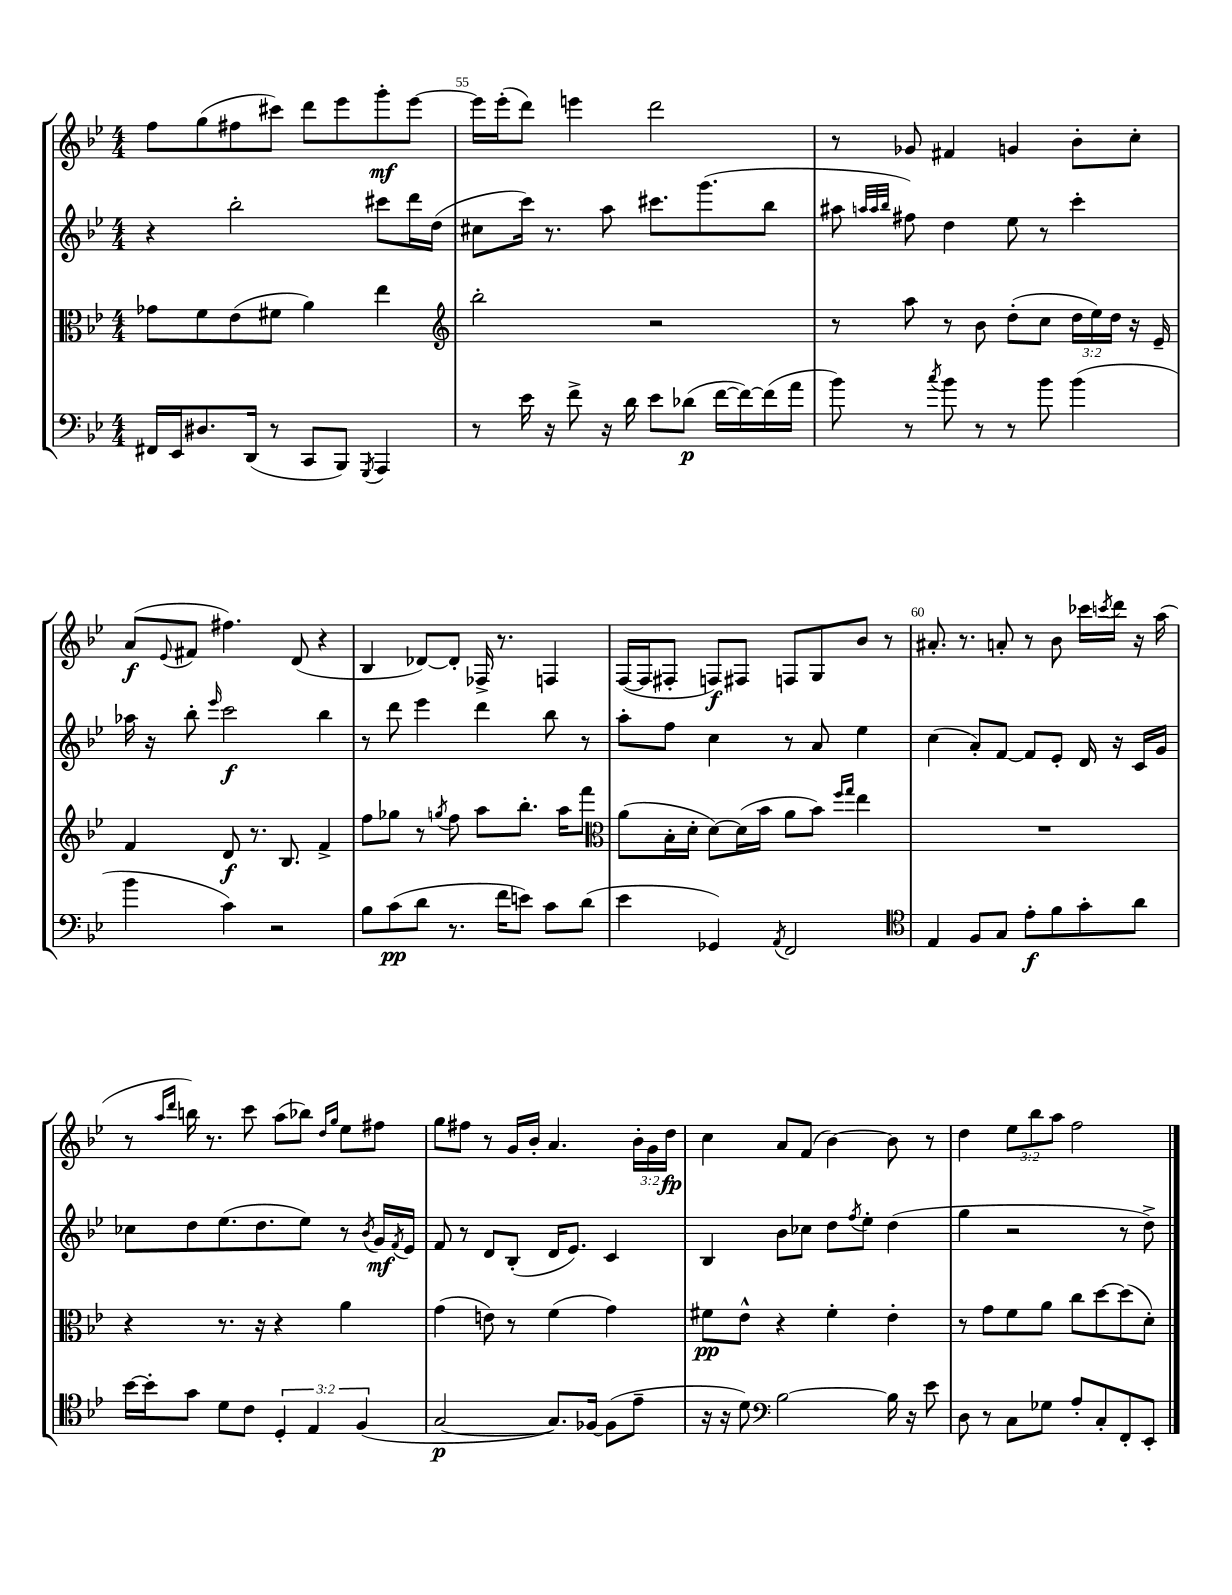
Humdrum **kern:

**kern	**kern	**kern	**kern
*staff4	*staff3	*staff2	*staff1
*clefF4	*clefC3	*clefG2	*clefG2
*k[b-e-]	*k[b-e-]	*k[b-e-]	*k[b-e-]
*M4/4	*M4/4	*M4/4	*M4/4
16FF#	8g-	4r	8ff
16EE-	.	.	.
8.D#	8f	.	(8gg
.	(8e-	2bb-'	8ff#
(16DD	.	.	.
8r	8f#	.	8ccc#)
8CC	4a)	.	8ddd
8BBB-)	.	.	8eee-
8qGGG	.	.	.
4AAA	4ee-	8ccc#	8ggg'
.	.	16ddd	[8eee-
.	.	(16dd	.
=	=	=	=
*	*clefG2	*	*
8r	2bb-'	8cc#	16eee-]
.	.	.	(16eee-'
16e-	.	16ccc)	8ddd)
16r	.	8.r	.
8f^	.	.	4eee
16r	.	8aa	.
16d	.	.	.
8e-	2r	8.ccc#	2ddd
(8d-	.	.	.
.	.	(8.ggg	.
[16f	.	.	.
16f_)	.	.	.
(16f]	.	8bb-	.
16a	.	.	.
=	=	=	=
8b-)	8r	8aa#	8r
.	.	32qqaa	.
.	.	32qqaa	.
.	.	32qqbb-	.
8r	8aa	8ff#)	8g-
8qcc	.	.	.
8b-	8r	4dd	4f#
8r	8b-	.	.
8r	(8dd'	8ee-	4g
8b-	8cc	8r	.
(4b-	24dd	4ccc'	8b-'
.	24ee-)	.	.
.	24dd	.	.
.	16r	.	8cc'
.	16e-~	.	.
=	=	=	=
4b-	4f	16aa-	(8a
.	.	16r	.
.	.	.	8qqe-
.	.	8bb-'	8f#
.	.	16qqeee-	.
4c)	8d	2ccc	4.ff#)
.	8.r	.	.
2r	.	.	.
.	8.B-	.	.
.	.	.	(8d
.	4f^	4bb-	4r
=	=	=	=
8B-	8ff	8r	4B-
(8c	8gg-	8ddd	.
8d	8r	4eee-	[8d-)
.	8qgg	.	.
8.r	8ff	.	8d-']
.	8aa	4ddd	16F-^
16f	.	.	8.r
8e)	8.bb-'	.	.
8c	.	8bb-	4F
.	16aa	.	.
(8d	8fff	8r	.
=	=	=	=
*	*clefC3	*	*
4e-	(8a	8aa'	([16F
.	.	.	16F]
.	16B-'	8ff	8F#'
.	16d'	.	.
4GG-)	[8d)	4cc	8F)
.	(16d]	.	8F#
.	16b-	.	.
8qAA	.	.	.
2FF	8a	8r	8F
.	8b-)	8a	8G
.	16qqff	.	.
.	16qqgg	.	.
.	4ee-	4ee-	8b-
.	.	.	8r
=	=	=	=
*clefC4	*	*	*
4E-	1r	(4cc	8.a#'
.	.	.	8.r
8F	.	8a')	.
8G	.	[8f	8a'
8e-'	.	8f]	8r
8f	.	8e-'	8b-
8g'	.	16d	16ccc-
.	.	.	8qccc
.	.	16r	16ddd
8a	.	16c	16r
.	.	16g	(16aa
=	=	=	=
[16b-	4r	8cc-	8r
16b-']	.	.	.
.	.	.	16qqaa
.	.	.	16qqddd
8g	.	8dd	16bb)
.	.	.	8.r
8d	8.r	(8.ee-	.
8c	.	.	8ccc
.	16r	8.dd	.
6D'	4r	.	(8aa
.	.	8ee-)	8bb-)
6E-	.	.	.
.	.	.	16qqdd
.	.	.	16qqgg
.	4a	8r	8ee-
(6F	.	.	.
.	.	8qb-	.
.	.	16g	8ff#
.	.	8qf	.
.	.	16e-	.
=	=	=	=
[2G	(4g	8f	8gg
.	.	8r	8ff#
.	8e)	8d	8r
.	8r	(8B-'	16g
.	.	.	16b-'
8.G])	(4f	16d	4.a
.	.	8.e-)	.
[16F-	.	.	.
(8F-]	4g)	4c	.
8e-~	.	.	24b-'
.	.	.	24g
.	.	.	24dd
=	=	=	=
16r	8f#	4B-	4cc
16r	.	.	.
8d)	8e-^^	.	.
*clefF4	*	*	*
[2B-	4r	8b-	8a
.	.	8cc-	(8f
.	4f#'	8dd	[4b-)
.	.	8qff	.
.	.	8ee-'	.
16B-]	4e-'	(4dd	8b-]
16r	.	.	.
8e-	.	.	8r
=	=	=	=
8D	8r	4gg	4dd
8r	8g	.	.
8C	8f	2r	12ee-
.	.	.	12bb-
8G-	8a	.	.
.	.	.	12aa
8A'	8cc	.	2ff
8C'	[8dd	.	.
8FF'	(8dd]	8r	.
8EE-'	8d')	8dd^)	.
==	==	==	==
*-	*-	*-	*-
